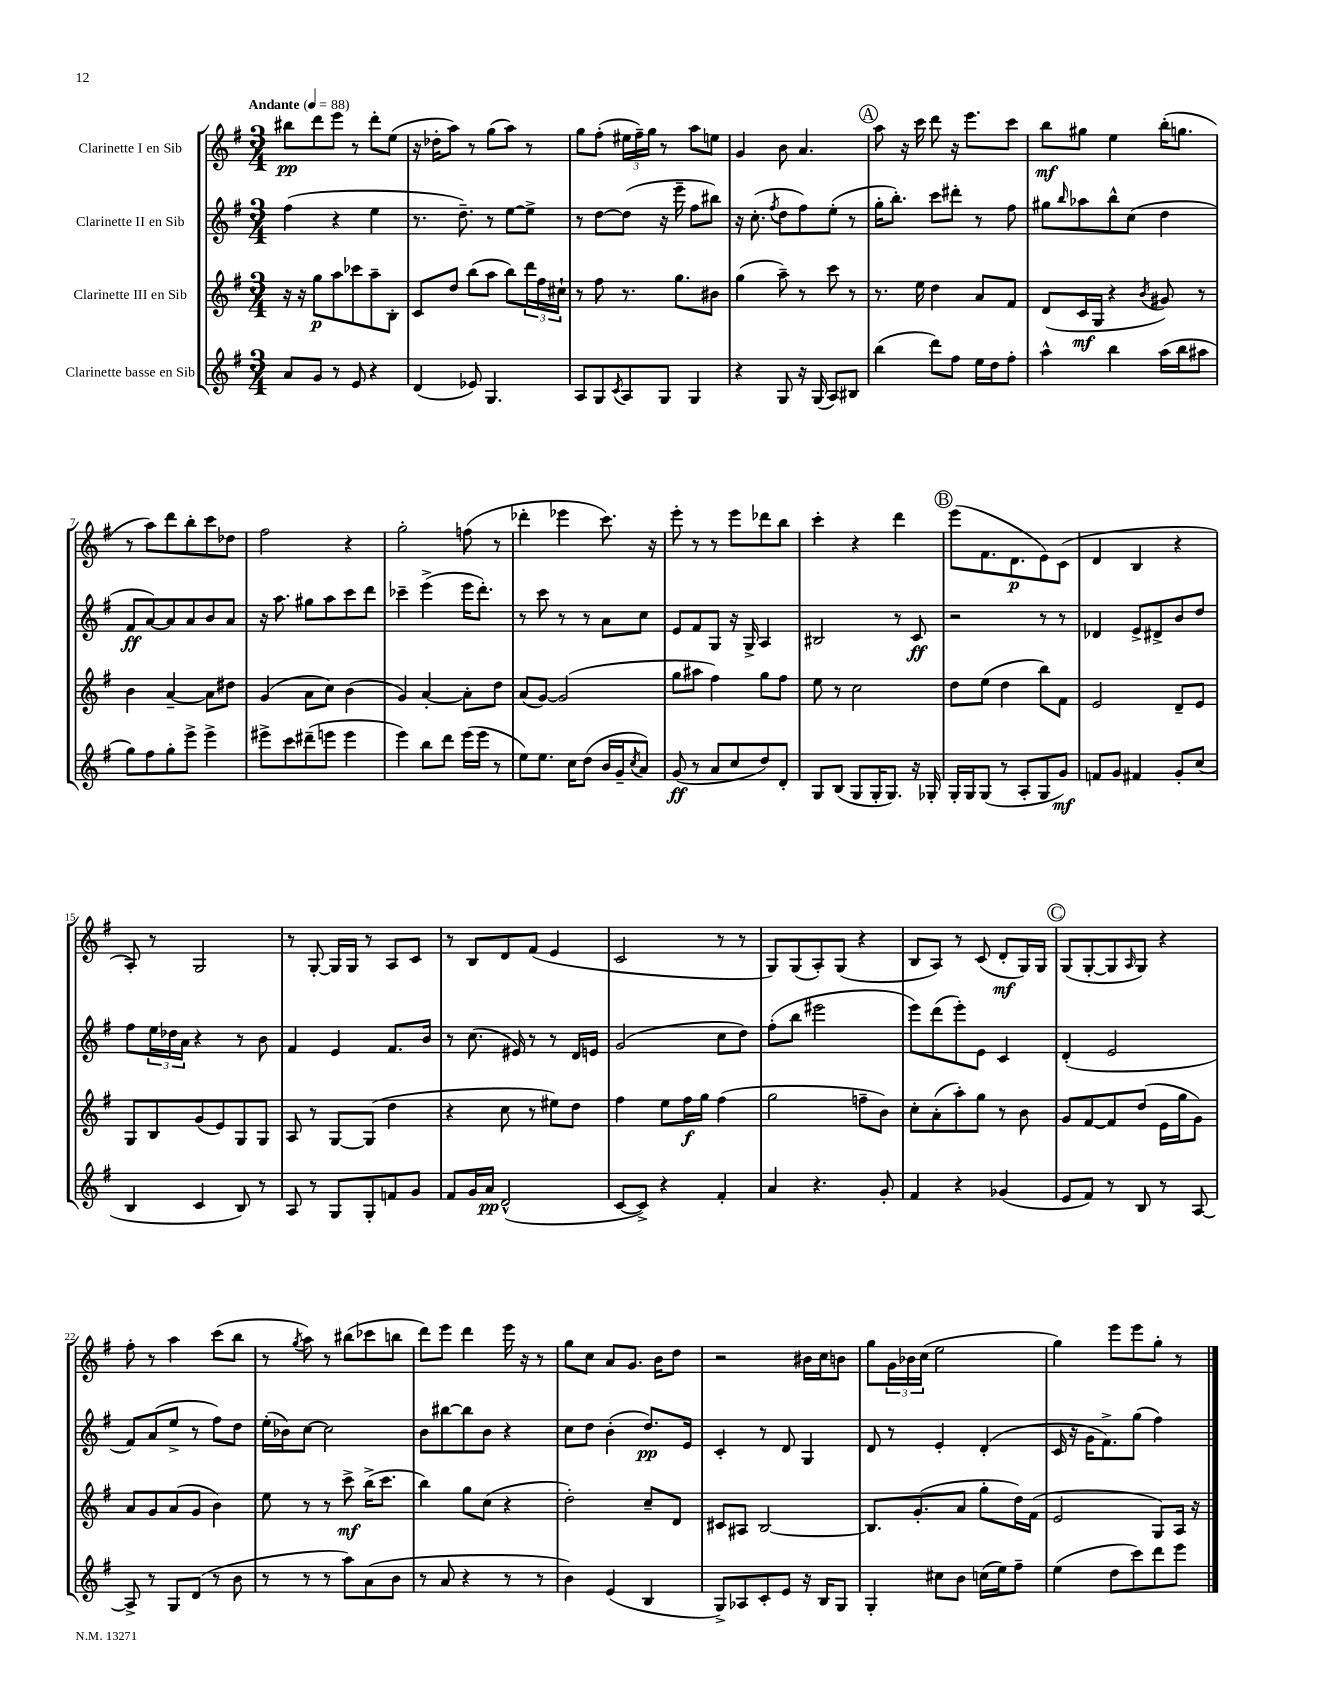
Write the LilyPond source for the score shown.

<<
\new StaffGroup <<
\new Staff = "s0" \with { instrumentName = "Clarinette I en Sib" } {
    \clef treble \key g \major \numericTimeSignature \time 3/4 \tempo "Andante" 4 = 88
    bis''8\pp d'''8 e'''8 r8 d'''8-. e''8( |
    r16 des''16-. a''8) r8 g''8( a''8) r8 |
    g''8 fis''8-.( \tuplet 3/2 { eis''16 fis''16--) g''16 } r8 a''8 e''8 |
    g'4 b'8 a'4. |
    \mark \markup { \circle "A" } a''8 r16 c'''16 d'''8 r16 e'''8. c'''8 |
    b''8\mf gis''8 e''4 b''16-.( g''8. |
    r8 a''8) d'''8 b''8-. c'''8 des''8 |
    fis''2 r4 |
    g''2-. f''8( r8 |
    des'''4-. ees'''4 c'''8.) r16 |
    e'''8-. r8 r8 e'''8 des'''8 b''8 |
    c'''4-. r4 d'''4 |
    \mark \markup { \circle "B" } e'''8( fis'8. d'8.\p e'8) c'8( |
    d'4 b4 r4 |
    a8-.) r8 g2 |
    r8 g8~-. g16 g16 r8 a8 c'8 |
    r8 b8 d'8 fis'8( e'4 |
    c'2 r8 r8 |
    g8) g8( a8-.) g8( r4 |
    b8 a8) r8 c'8( d'8-.\mf g16) g16 |
    \mark \markup { \circle "C" } g8( g8~-. g8 \grace { a16 } g8) r4 |
    fis''8-. r8 a''4 c'''8( b''8 |
    r8 \acciaccatura { g''8 } a''8) r8 bis''8( ces'''8 b''8 |
    d'''8) e'''8 d'''4 e'''16 r16 r8 |
    g''8 c''8 a'8 g'8. b'16 d''8 |
    r2 bis'16 c''16 b'8 |
    g''8 \tuplet 3/2 { g'16 bes'16 c''16( } e''2 |
    g''4) e'''8 e'''8 g''8-. r8 \bar "|." |
}
\new Staff = "s1" \with { instrumentName = "Clarinette II en Sib" } {
    \clef treble \key g \major \numericTimeSignature \time 3/4
    fis''4( r4 e''4 |
    r8. d''8.--) r8 e''8~ e''8-> |
    r8 d''8~ d''8( r16 e'''16-- fis''8 bis''8) |
    r16 c''8.-.( \acciaccatura { fis''8 } d''8 fis''8) e''8-.( r8 |
    \mark \markup { \circle "A" } g''16-. b''8.-.) c'''8 dis'''8-. r8 fis''8 |
    gis''8 \grace { b''16 } aes''8 b''8-^ c''8( d''4 |
    fis'8\ff a'8~) a'8 a'8 b'8 a'8 |
    r16 a''8. gis''8 a''8 c'''8 d'''8 |
    ces'''4-- e'''4->( e'''16 d'''8.-.) |
    r8 c'''8 r8 r8 a'8 c''8 |
    e'8 fis'8 g8 r16 g16-> a4 |
    bis2 r8 c'8\ff |
    \mark \markup { \circle "B" } r2 r8 r8 |
    des'4 e'8-> dis'8-> b'8 d''8 |
    fis''8 \tuplet 3/2 { e''16 des''16 a'16 } r4 r8 b'8 |
    fis'4 e'4 fis'8. b'16 |
    r8 c''8.( eis'16) r8 r8 d'16 e'16 |
    g'2( c''8 d''8) |
    fis''8-.( b''8 eis'''2 |
    e'''8) d'''8( e'''8-.) e'8 c'4 |
    \mark \markup { \circle "C" } d'4-.( e'2 |
    fis'8) a'8( e''8-> r8 fis''8) d''8 |
    e''16-.( bes'16) c''8~ c''2 |
    b'8 bis''8~ bis''8 b'8 r4 |
    c''8 d''8 b'4-.( d''8.\pp) e'16 |
    c'4-. r8 d'8 g4 |
    d'8 r8 e'4-. d'4-.( |
    c'16 r16 g'16 fis'8.->) g''8( fis''4) \bar "|." |
}
\new Staff = "s2" \with { instrumentName = "Clarinette III en Sib" } {
    \clef treble \key g \major \numericTimeSignature \time 3/4
    r16 r16 g''8\p a''8 ces'''8 a''8-- b8-. |
    c'8 d''8 b''8( a''8 b''8) \tuplet 3/2 { d'''16 fis''16 cis''16-! } |
    r8 fis''8 r8. g''8. bis'8 |
    g''4( a''8--) r8 c'''8 r8 |
    \mark \markup { \circle "A" } r8. e''16 d''4 a'8 fis'8 |
    d'8( c'16\mf g16 r4 \acciaccatura { b'8 } gis'8) r8 |
    b'4 a'4~-- a'8 dis''8 |
    g'4( a'8 c''8) b'4( |
    g'4) a'4~-. a'8-. d''8 |
    a'8( g'8~) g'2( |
    g''8 ais''8 fis''4) g''8 fis''8 |
    e''8 r8 c''2 |
    \mark \markup { \circle "B" } d''8 e''8( d''4 b''8) fis'8 |
    e'2 d'8-- e'8 |
    g8 b8 g'8( e'8) g8 g8 |
    a8 r8 g8~ g8( d''4 |
    r4 c''8 r8 eis''8) d''8 |
    fis''4 e''8 fis''16\f g''16 fis''4( |
    g''2 f''8-- b'8) |
    c''8-. a'8-.( a''8-.) g''8 r8 b'8 |
    \mark \markup { \circle "C" } g'8 fis'8~ fis'8 d''8( e'16 g''16 g'8) |
    a'8 g'8 a'8( g'8 b'4) |
    e''8 r8 r8 c'''8->\mf b''16->( c'''8. |
    b''4) g''8 c''8( r4 |
    d''2-.) c''8-- d'8 |
    cis'8 ais8 b2~ |
    b8. g'8.-.( a'8 g''8-. d''16) fis'16( |
    e'2 g8) a16 r16 \bar "|." |
}
\new Staff = "s3" \with { instrumentName = "Clarinette basse en Sib" } {
    \clef treble \key g \major \numericTimeSignature \time 3/4
    a'8 g'8 r8 e'8 r4 |
    d'4( ees'8) g4. |
    a8 g8 \acciaccatura { c'8 } a8 g8 g4 |
    r4 g8 r16 g16( a8) bis8 |
    \mark \markup { \circle "A" } b''4( d'''8) fis''8 e''16 d''16 fis''8-. |
    a''4-^ b''4 a''16( b''16 ais''8 |
    g''8) fis''8 g''8-. e'''8-> e'''4-> |
    eis'''8-> c'''8 dis'''8--( e'''8 e'''4 |
    e'''4) b''8 d'''8 e'''16( e'''16 r8 |
    e''8) e''8. c''16 d''8( b'16 g'16-- \acciaccatura { c''8 } a'8) |
    g'8\ff( r8 a'8 c''8 d''8) d'8-. |
    g8 b8( g8 g16-. g8.) r16 ges16-. |
    \mark \markup { \circle "B" } g16-. g16 g8( r8 a8-. g8 g'8\mf) |
    f'8 g'8 fis'4 g'8-. c''8( |
    b4 c'4 b8) r8 |
    a8 r8 g8 g8-. f'8 g'8 |
    fis'8 g'16 a'16\pp d'2-^( |
    c'8~ c'8->) r4 fis'4-. |
    a'4 r4. g'8-. |
    fis'4 r4 ges'4( |
    \mark \markup { \circle "C" } e'8 fis'8) r8 b8 r8 a8~ |
    a8-> r8 g8 d'8( r8 b'8 |
    r8 r8 r8 a''8) a'8( b'8 |
    r8 a'8 r4 r8 r8 |
    b'4) e'4( b4 |
    g8->) aes8 c'8-. e'8 r16 b16 g8 |
    g4-. cis''8 b'8 c''16( e''16) fis''8-- |
    e''4( d''8 c'''8) d'''8 e'''8 \bar "|." |
}
>>
>>
